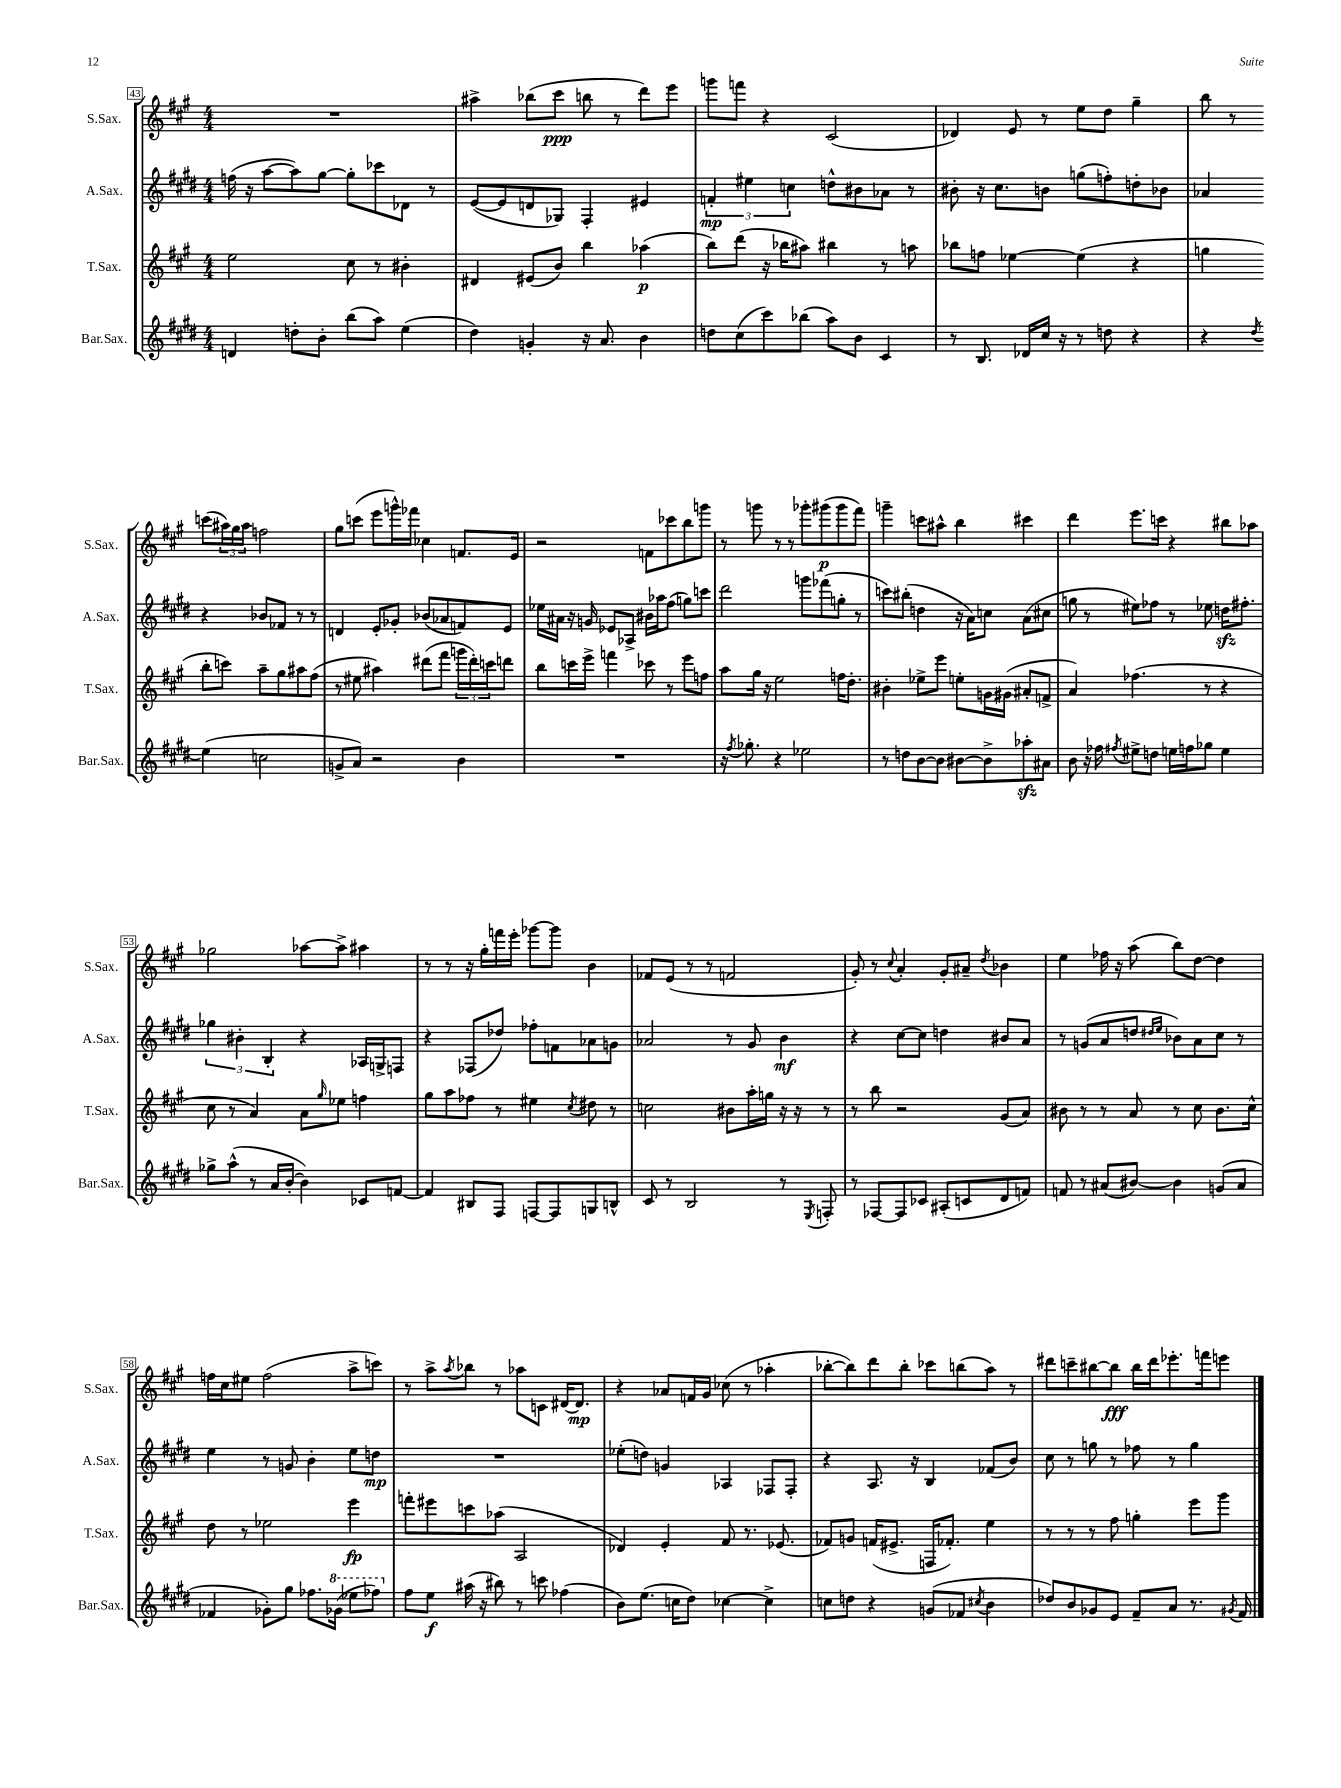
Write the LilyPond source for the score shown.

<<
\new StaffGroup <<
\new Staff = "s0" \with { instrumentName = "S.Sax." shortInstrumentName = "S.Sax." } {
    \clef treble \key a \major \numericTimeSignature \time 4/4
    R1 |
    ais''4-> bes''8( cis'''8\ppp b''8 r8 d'''8) e'''8 |
    g'''8 f'''8 r4 cis'2( |
    des'4) e'8 r8 e''8 d''8 gis''4-- |
    b''8 r8 c'''8( \tuplet 3/2 { ais''16) gis''16 ais''16 } f''2 |
    gis''8 c'''8( e'''8 g'''16-^) fes'''16 ces''4 f'8. e'16 |
    r2 f'8 ces'''8 b''8 g'''8 |
    r8 g'''8 r8 r8 ges'''8-. gis'''8\p( gis'''8 fis'''8) |
    g'''4-- c'''8 ais''8-^ b''4 cis'''4 |
    d'''4 e'''8. c'''16 r4 bis''8 aes''8 |
    ges''2 aes''8~ aes''8-> ais''4 |
    r8 r8 r16 gis''16-. f'''16 e'''16-. ges'''8~ ges'''8 b'4 |
    fes'8 e'8( r8 r8 f'2 |
    gis'8-.) r8 \appoggiatura { cis''8 } a'4-. gis'8-. ais'8-- \acciaccatura { d''8 } bes'4 |
    e''4 fes''16 r16 a''8( b''8) d''8~ d''4 |
    f''16 cis''16 eis''8 f''2( a''8-> c'''8) |
    r8 a''8-> \acciaccatura { a''8 } bes''8 r8 aes''8 c'8 dis'16~ dis'8.\mp |
    r4 aes'8 f'16 gis'16 ces''8( r8 aes''4-. |
    bes''8~-. bes''8) d'''8 bes''8-. ces'''8 b''8( a''8) r8 |
    dis'''8 c'''8-- bis''8~ bis''8\fff bis''16 dis'''16 ees'''8.-. f'''16 e'''8 \bar "|." |
}
\new Staff = "s1" \with { instrumentName = "A.Sax." shortInstrumentName = "A.Sax." } {
    \clef treble \key e \major \numericTimeSignature \time 4/4
    f''16( r16 a''8~ a''8) gis''8~ gis''8-. ces'''8 des'8 r8 |
    e'8~( e'8 d'8 ges8) fis4-. eis'4 |
    \tuplet 3/2 { f'4-.\mp eis''4 c''4 } d''8-^ bis'8 aes'8 r8 |
    bis'8-. r16 cis''8. b'8 g''8( f''8-.) d''8-. bes'8 |
    aes'4 r4 bes'8 fes'8 r8 r8 |
    d'4 e'8-. ges'8-. bes'8( aes'8 f'8) e'8 |
    ees''16 ais'16 r16 g'16 ees'8 aes8-> bis'16 aes''16 fis''8( g''8) c'''8 |
    dis'''2 g'''8 fes'''8( g''8-. r8 |
    c'''8) bis''8-.( d''4 r16 a'16) c''8 a'8( cis''8 |
    g''8 r8 eis''8) fes''8 r8 ees''8 d''16\sfz fis''8.-. |
    \tuplet 3/2 { ges''4 bis'4-. b4-. } r4 aes16 g16-> f8 |
    r4 fes8( des''8) fes''8-. f'8 aes'8 g'8 |
    aes'2 r8 gis'8 b'4\mf |
    r4 cis''8~ cis''8 d''4 bis'8 a'8 |
    r8 g'8( a'8 d''8 \grace { dis''16 e''16 } bes'8) a'8 cis''8 r8 |
    e''4 r8 g'8 b'4-. e''8 d''8\mp |
    R1 |
    ees''8-.( d''8) g'4 aes4 fes8 fes8-. |
    r4 a8. r16 b4 fes'8( b'8) |
    cis''8 r8 g''8 r8 fes''8 r8 g''4 \bar "|." |
}
\new Staff = "s2" \with { instrumentName = "T.Sax." shortInstrumentName = "T.Sax." } {
    \clef treble \key a \major \numericTimeSignature \time 4/4
    e''2 cis''8 r8 bis'4-. |
    dis'4 eis'8( b'8) b''4 aes''4\p( |
    b''8) d'''8( r16 bes''16 ais''8) bis''4 r8 a''8 |
    bes''8 f''8 ees''4~ ees''4( r4 |
    g''4 b''8-. c'''8) a''8-- g''8 ais''8 fis''8( |
    r8 eis''8 ais''4) dis'''8( fis'''8 \tuplet 3/2 { g'''16 dis'''16-.) c'''16 } d'''8 |
    b''8 c'''16 e'''16-> f'''4 ces'''8 r8 e'''8 f''8 |
    a''8 gis''16 r16 e''2 f''16 d''8.-. |
    bis'4-. ees''8-> e'''8 e''8-. g'16 gis'16( ais'8-. f'8-> |
    a'4) fes''4.( r8 r4 |
    cis''8 r8 a'4) a'8 \grace { gis''16 } ees''8 f''4 |
    gis''8 a''8 fes''8 r8 eis''4 \acciaccatura { cis''8 } dis''8 r8 |
    c''2 bis'8 a''16-. g''16 r16 r16 r8 |
    r8 b''8 r2 gis'8( a'8) |
    bis'8 r8 r8 a'8 r8 cis''8 bis'8. cis''16-^ |
    d''8 r8 ees''2 e'''4\fp |
    f'''8-. eis'''8 c'''8 aes''8( a2 |
    des'4) e'4-. fis'8 r8. ees'8.( |
    fes'8) g'8 f'16( eis'8.-> f16 fes'8.-.) e''4 |
    r8 r8 r8 fis''8 g''4-. e'''8 gis'''8 \bar "|." |
}
\new Staff = "s3" \with { instrumentName = "Bar.Sax." shortInstrumentName = "Bar.Sax." } {
    \clef treble \key e \major \numericTimeSignature \time 4/4
    d'4 d''8-. b'8-. b''8( a''8) e''4( |
    dis''4) g'4-. r16 a'8. b'4 |
    d''8 cis''8( cis'''8) bes''8( a''8) b'8 cis'4 |
    r8 b8. des'16 cis''16 r16 r8 d''8 r4 |
    r4 \acciaccatura { dis''8 } e''4( c''2 |
    g'8-> a'8) r2 b'4 |
    R1 |
    r16 \acciaccatura { fis''8 } ges''8.-. r4 ees''2 |
    r8 d''8 b'8~ b'8 bis'8~ bis'8-> aes''8-.\sfz ais'8 |
    b'8 r16 fes''16 \acciaccatura { fis''8 } eis''8-> d''8 e''16 f''16 ges''8 e''4 |
    ges''8-> a''8-^( r8 a'16 b'16~-. b'4) ces'8 f'8~ |
    f'4 bis8 fis8 f8~ f8 g8 b8-^ |
    cis'8 r8 b2 r8 \acciaccatura { e8 } f8-. |
    r8 fes8~ fes8 ces'8 ais8-.( c'8 dis'8 f'8) |
    f'8 r8 ais'8( bis'8~) bis'4 g'8( ais'8 |
    fes'4 ges'8-.) gis''8 fes''8. \ottava #1 ges''16( ees'''8 fes'''8) \ottava #0 |
    fis''8 e''8\f ais''16( r16 bis''8) r8 c'''8 fes''4( |
    b'8) e''8.( c''16 dis''8) ces''4~ ces''4-> |
    c''8 d''8 r4 g'8( fes'8 \acciaccatura { cis''8 } b'4 |
    des''8) b'8 ges'8 e'8 fis'8-- a'8 r8. \acciaccatura { gis'8 } fis'16 \bar "|." |
}
>>
>>
\layout { \context { \Score currentBarNumber = #43 \override BarNumber.stencil = #(make-stencil-boxer 0.1 0.3 ly:text-interface::print) } }
